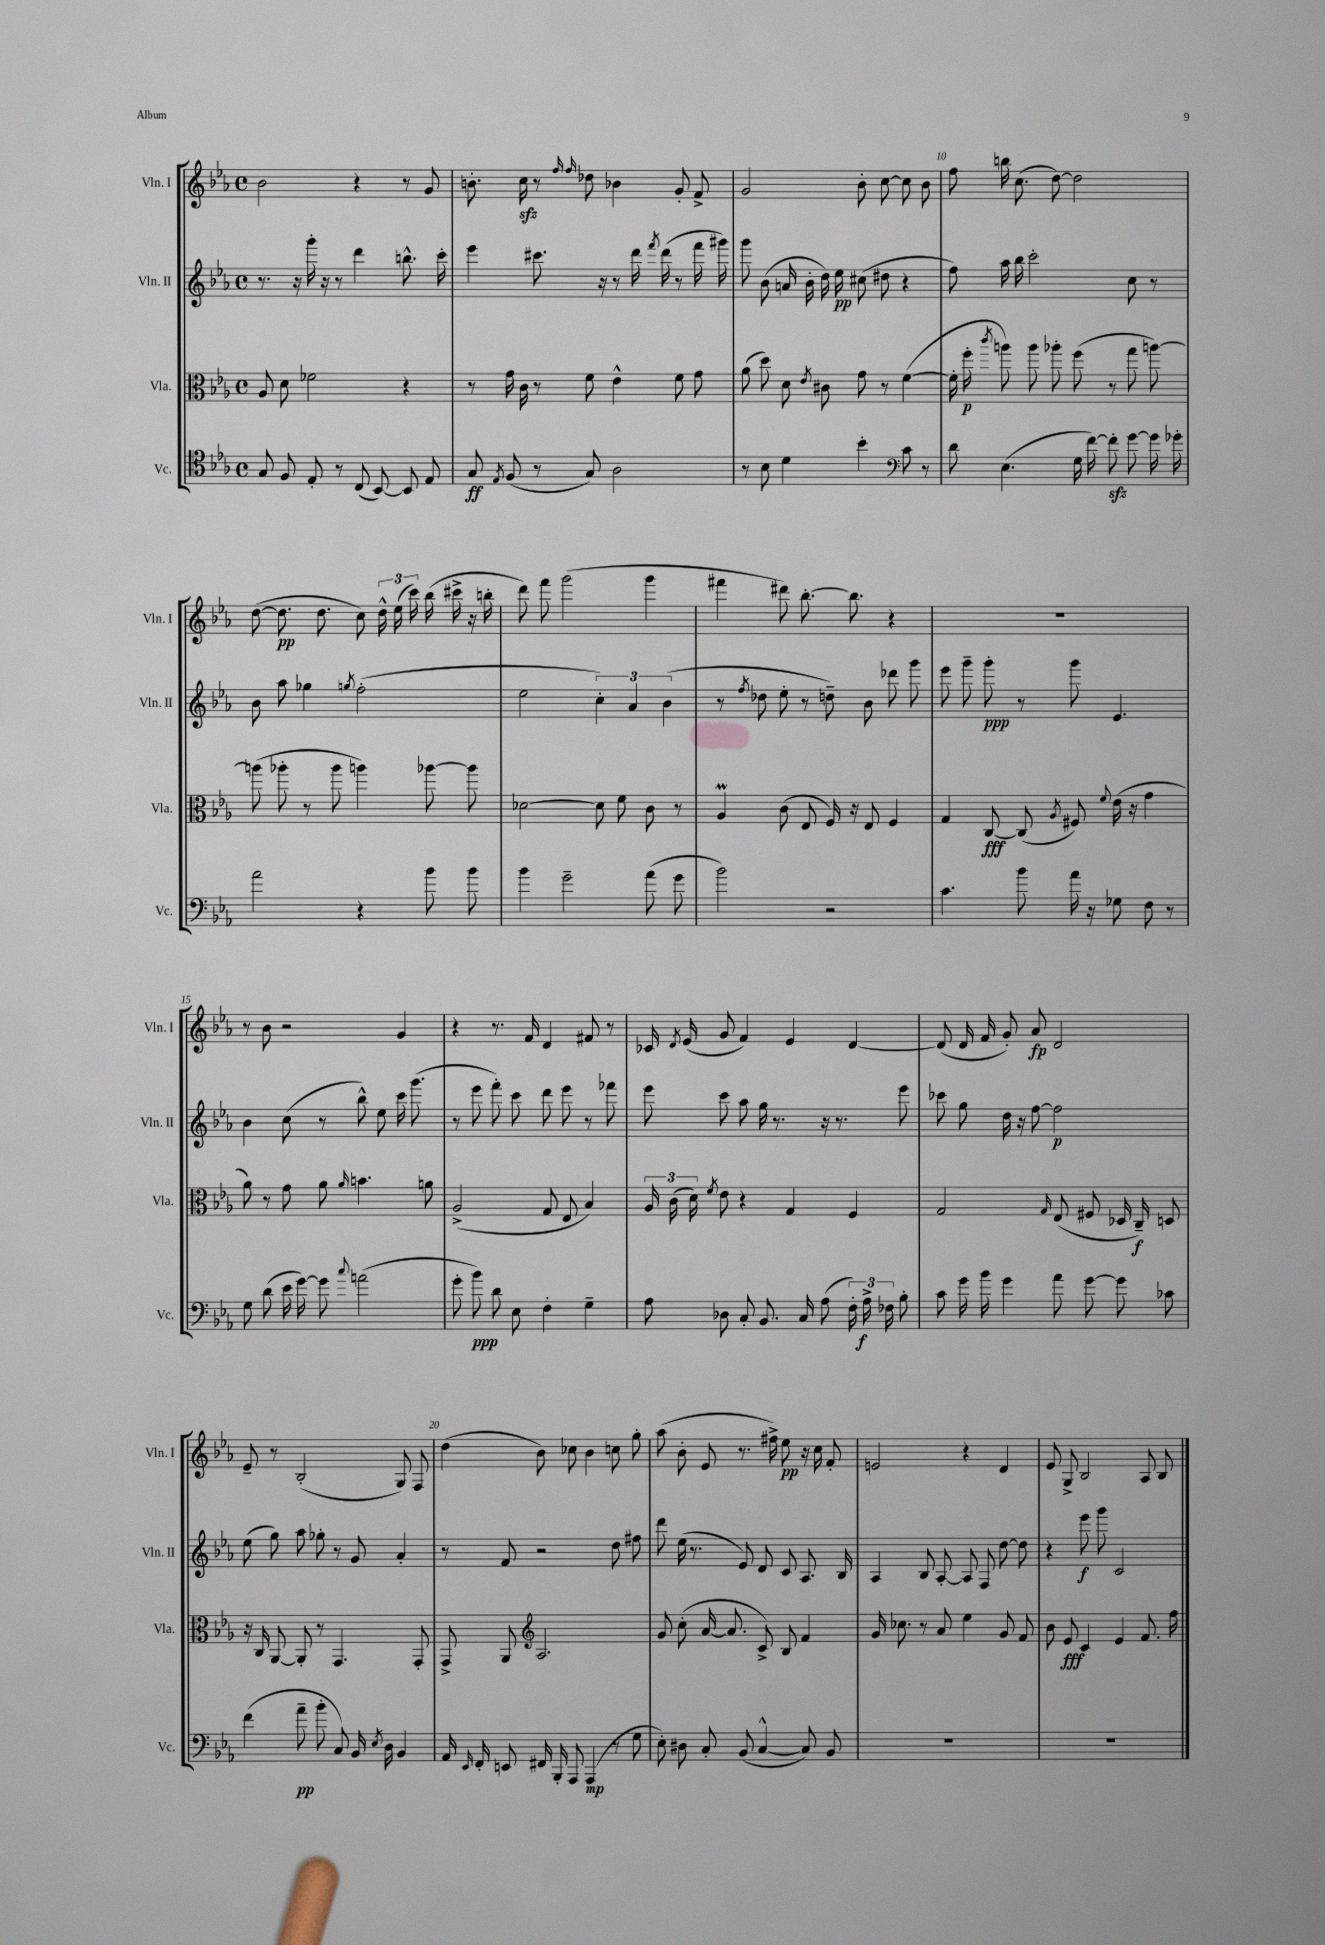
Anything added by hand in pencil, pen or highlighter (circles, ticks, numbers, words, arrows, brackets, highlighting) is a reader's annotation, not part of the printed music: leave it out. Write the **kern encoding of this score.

**kern	**kern	**kern	**kern
*staff4	*staff3	*staff2	*staff1
*clefC4	*clefC3	*clefG2	*clefG2
*k[b-e-a-]	*k[b-e-a-]	*k[b-e-a-]	*k[b-e-a-]
*M4/4	*M4/4	*M4/4	*M4/4
*met(c)	*met(c)	*met(c)	*met(c)
8G	8A-	8.r	2b-
8F	8d	.	.
.	.	16r	.
8E-'	2f-	16ggg'	.
.	.	16r	.
8r	.	8r	.
(8C	.	4ddd	4r
[8BB-)	.	.	.
8BB-]	4r	8.bb^^	8r
8E-	.	.	8g
.	.	16ccc'	.
=	=	=	=
8G	8r	4eee-	8.b'
8qE-	.	.	.
(8F	16g	.	.
.	16c	.	16cc
8r	8r	8.ccc#	8r
.	.	.	16qqff
.	.	.	16qqff
8G)	8f	.	8dd-
.	.	16r	.
2A-	4e-^^	8r	4b-
.	.	16ddd	.
.	.	8qfff	.
.	.	(16ddd	.
.	8f	8r	8g'
.	8g	16fff	8f^
.	.	16ggg#)	.
=	=	=	=
8r	(8a-	8ggg	2g
8B-	8dd)	(8b-	.
4d	8d	16a	.
.	.	16b-'	.
.	8qe-	.	.
.	8c#	16dd)	.
.	.	16ee-	.
4b-'	8g	(8cc#	8b-'
.	8r	8dd#	[8cc
*clefF4	*	*	*
8c	([4f	4r	8cc]
8r	.	.	8b-
=	=	=	=
8d	16f']	8ff)	8ff
.	16ff'	.	.
.	8qccc	.	.
(4.E-	8aa)	16aa-	16bb
.	.	16bb-	(8.cc
.	8aa	2ccc'	.
.	8aa-'	.	[8dd)
16G	(8ff	.	2dd]
[16f)	.	.	.
8f']	8r	.	.
[8g	8gg	8cc	.
16g]	[8aa)	8r	.
16g-'	.	.	.
=	=	=	=
2a-	(8aa]	8b-	([8dd
.	8aa-'	8aa-	8.dd]
.	8r	4gg-	.
.	.	.	8.dd
.	8aa-	.	.
.	.	8qgg	.
4r	4aa)	(2ff'	8cc)
.	.	.	24dd^^
.	.	.	(24ee-
.	.	.	24ccc)
8b-	[8aa-	.	(16bb-
.	.	.	16ccc#^
8b-	8aa-]	.	16r
.	.	.	16bb'
=	=	=	=
4b-	[2d-	2ee-	8ddd)
.	.	.	8fff
2g~	.	.	(2ggg
.	8d-]	6cc')	.
.	8f	.	.
.	.	6a-	.
(8a-	8c	.	4ggg
.	.	(6b-	.
8g	8r	.	.
=	=	=	=
2b-)	4A-	8r	4fff#
.	.	8qff	.
.	.	8dd-	.
.	(8c	8ee-'	8ddd#)
.	8E-	8r	[8.bb-'
2r	16F)	8dd~)	.
.	16r	.	8.bb-]
.	8E-	8b-	.
.	4F	8ddd-	4r
.	.	8ggg	.
=	=	=	=
4.c	4G	8eee-	1r
.	.	8ggg~	.
.	[8C	8ggg'	.
8b-	(8C]	8r	.
.	8qA-	.	.
16a-	8F#)	8ggg	.
16r	.	.	.
.	8qqf	.	.
8G-	(16e-	4.e-	.
.	16r	.	.
8F	4g	.	.
8r	.	.	.
=	=	=	=
8G	8a-)	4b-	8r
(8d	8r	.	8b-
16e-	8g	(8cc	2r
[16g)	.	.	.
8g]	8a-	8r	.
8qqcc	16qqa-	.	.
(2a	4.b	8bb-^^)	.
.	.	8ee-	.
.	.	16ccc	4g
.	.	(8.ggg	.
.	8a	.	.
=	=	=	=
8g'	(2A-^	8r	4r
8b-)	.	8eee-	.
8d	.	8fff')	8.r
8E-	.	8ccc	.
.	.	.	16f
4F'	8G	8ddd	4d
.	8E-	8eee-	.
4G~	4B-)	8r	8f#
.	.	8fff-	8r
=	=	=	=
8A-	24A-	8eee-	16c-
.	(24c	.	.
.	.	.	8qd
.	.	.	(16e-
.	24d)	.	.
.	8qf	.	.
8D-	8e-	8ccc	8g
8C'	4r	8aa-	4f)
8.BB-	.	16gg	.
.	.	8.r	.
.	4G	.	4e-
16C	.	.	.
(8A-	.	16r	.
.	.	8.r	.
24F')	4F	.	[4d
24A-^	.	.	.
24F-	.	.	.
8B-'	.	8eee-	.
=	=	=	=
8c	2G	8ccc-	(8d]
16g	.	8gg	16d
16b-	.	.	16f
4g	.	16dd	8g')
.	.	16r	.
.	.	[8ff	8a-
.	16qqG	.	.
8a-	(8E-	2ff]	2d
[8g	8F#	.	.
8g]	16D-	.	.
.	16C~)	.	.
8c-	8D	.	.
=	=	=	=
(4f	16r	(8ee-	8e-~
.	16C	.	.
.	[8AA-	8gg)	8r
8a-~	8AA-']	8aa-	(2B-'
8b-'	8r	8gg-'	.
8C)	4.GG	8r	.
16BB-	.	8g	.
8qE-	.	.	.
16D	.	.	.
4BB-	.	4a-'	8G)
.	8GG'	.	8F
=	=	=	=
16AA-	8GG^	8r	(4dd
16qqEE-	.	.	.
16FF'	.	.	.
8EE	8AA-	8f	.
*	*clefG2	*	*
16FF#	2.A-	2r	8b-)
16BBB-'	.	.	.
8AAA-	.	.	8cc-
(4AAA-	.	.	4b-
8r	.	8dd	8cc
8G	.	8ff#	8gg'
=	=	=	=
8E-')	8g	8ddd	(8aa-
8D#	(8cc'	(16ee-	8b-'
.	.	8.r	.
8C'	[16a-	.	8e-
.	8.a-]	.	.
(8BB-	.	8e-)	8.r
[4C^^	8c^)	8d	.
.	.	.	16ff#^)
.	8B-	8c	8ee-
8C])	4f	8.A-	16r
.	.	.	16cc
8BB-	.	.	8f'
.	.	16B-	.
=	=	=	=
1r	16g	4A-	2e
.	8.cc-	.	.
.	8r	8B-	.
.	8a-	[8A-'	.
.	4ee-	8A-]	4r
.	.	8F	.
.	8g	[8dd	4d
.	8f	8dd]	.
=	=	=	=
1r	8b-	4r	8e-
.	8e-	.	8G^
.	4c	8eee-	2B-
.	.	8ggg	.
.	4e-	2c	.
.	8.f	.	8A-
.	.	.	8B-
.	16ff	.	.
==	==	==	==
*-	*-	*-	*-
